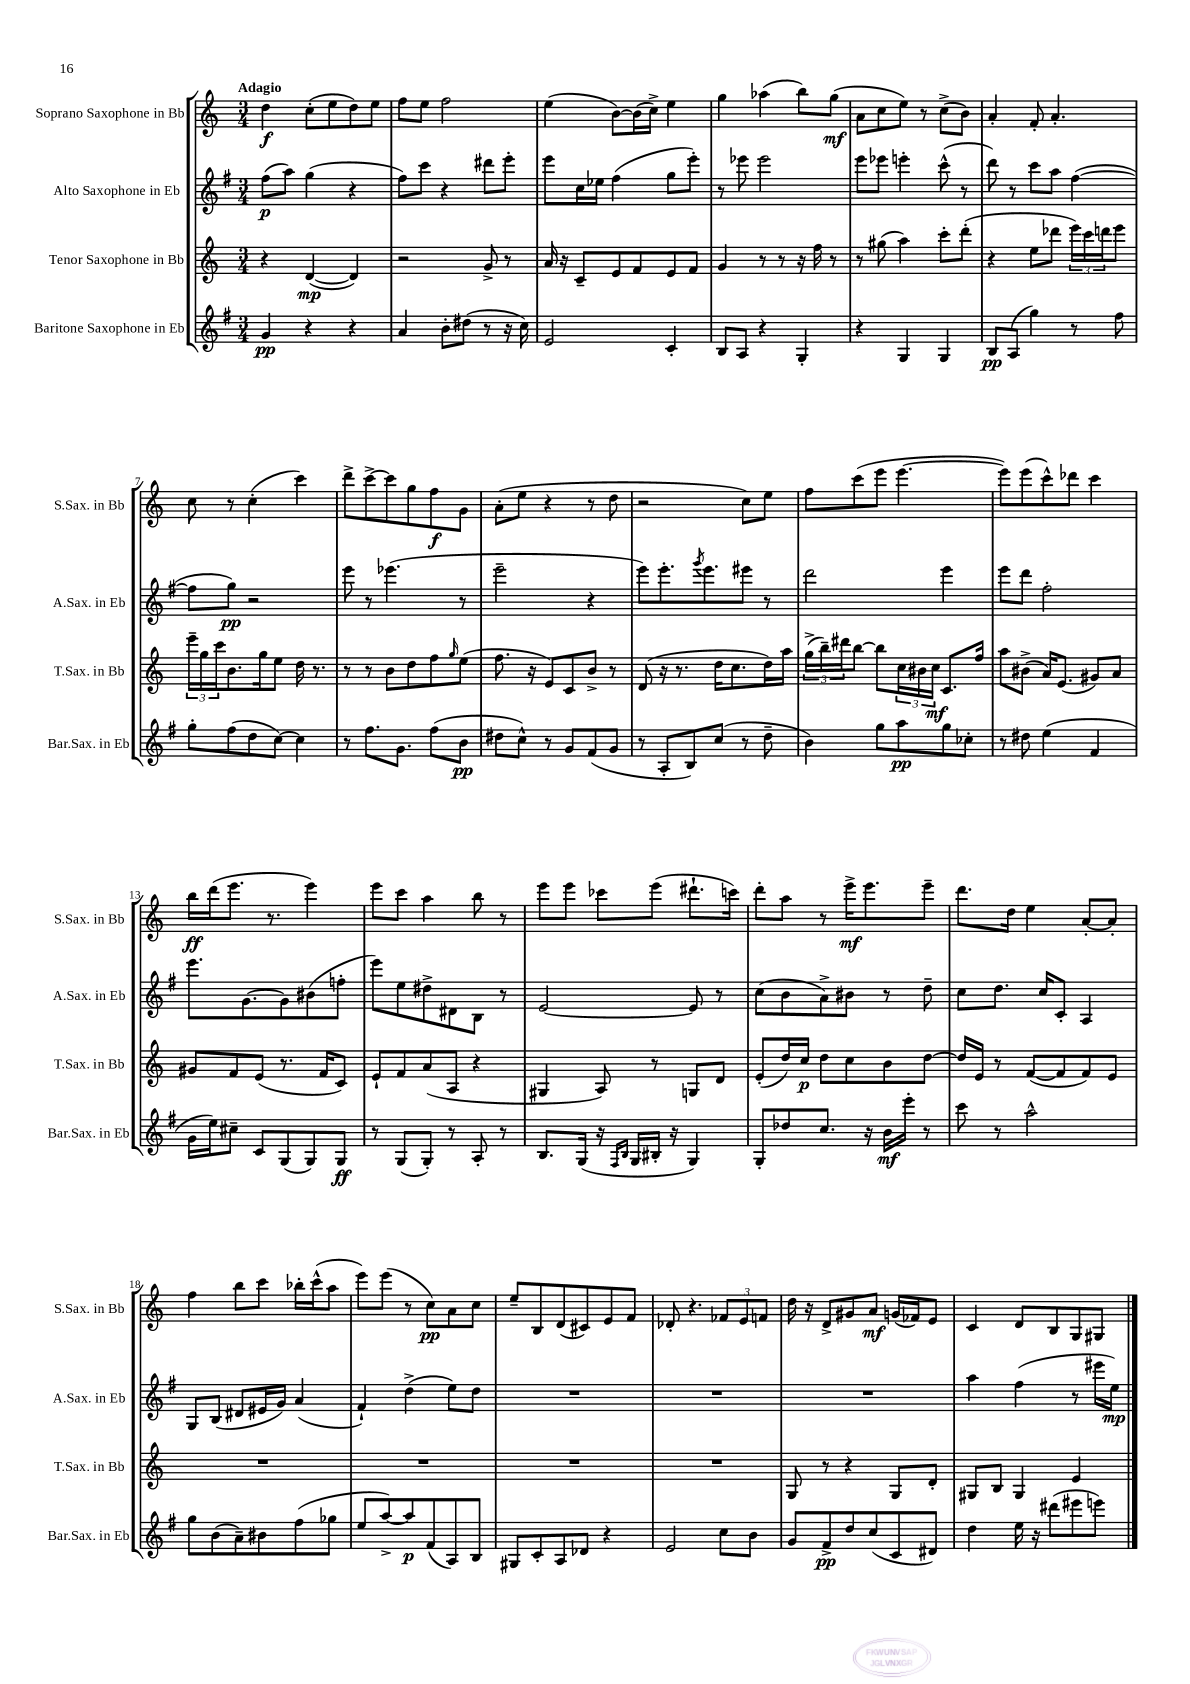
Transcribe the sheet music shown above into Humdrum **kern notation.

**kern	**kern	**kern	**kern
*staff4	*staff3	*staff2	*staff1
*clefG2	*clefG2	*clefG2	*clefG2
*k[f#]	*k[]	*k[f#]	*k[]
*M3/4	*M3/4	*M3/4	*M3/4
4g	4r	(8ff#	4dd
.	.	8aa)	.
4r	([4d	(4gg	(8cc'
.	.	.	8ee
4r	4d])	4r	8dd)
.	.	.	8ee
=	=	=	=
4a	2r	8ff#)	8ff
.	.	8ccc	8ee
8b'	.	4r	2ff
(8dd#	.	.	.
8r	8g^	8ddd#	.
16r	8r	8eee'	.
16cc)	.	.	.
=	=	=	=
2e	16a	8eee	(4ee
.	16r	.	.
.	8c~	16cc	.
.	.	16ee-	.
.	8e	(4ff#	[8b)
.	8f	.	(16b]
.	.	.	16cc^)
4c'	8e	8gg	4ee
.	8f	8eee')	.
=	=	=	=
8B	4g	8r	4gg
8A	.	8eee-	.
4r	8r	2eee-	(4aa-
.	8r	.	.
4G'	16r	.	8bb)
.	16ff	.	.
.	8r	.	(8gg
=	=	=	=
4r	8r	8eee	8a
.	(8gg#	8eee-	8cc
4G	4aa)	4eee'	8ee)
.	.	.	8r
4G	8ccc'	(8ccc^^	(8cc^
.	(8ddd'	8r	8b)
=	=	=	=
8B	4r	8ddd)	4a'
(8A	.	8r	.
4gg)	8ee	8ccc	8f'
.	8ddd-	8aa	4.a'
8r	24eee)	([4ff#	.
.	24ccc	.	.
.	24ddd	.	.
8ff#	8eee	.	.
=	=	=	=
8gg'	24eee~	8ff#]	8cc
.	24gg	.	.
.	24ccc	.	.
(8ff#	8.b	8gg)	8r
8dd	.	2r	(4cc'
.	16gg	.	.
[8cc)	8ee	.	.
4cc]	16dd	.	4ccc)
.	8.r	.	.
=	=	=	=
8r	8r	8eee	8ddd^
8.ff#	8r	8r	[8ccc^
.	8b	(4.eee-	8ccc]
8.g	.	.	.
.	8dd	.	8gg
(8ff#	8ff	.	8ff
.	16qqgg	.	.
8b	(8ee	8r	8g
=	=	=	=
8dd#	8.ff	2eee~	(8a'
8cc^^)	.	.	8ee
.	16r	.	.
8r	8e)	.	4r
8g	8c	.	.
(8f#	8b^	4r	8r
8g	8r	.	8dd
=	=	=	=
8r	(8d	8eee)	2r
8A'	16r	8.eee'	.
.	8.r	.	.
8B)	.	.	.
.	.	8qggg	.
.	.	8.eee	.
(8cc	16dd	.	.
.	8.cc	.	.
8r	.	8eee#	8cc)
8dd~	16dd)	8r	8ee
.	16aa	.	.
=	=	=	=
4b)	(24gg^	2ddd	8ff
.	24bb~)	.	.
.	24ddd#	.	.
.	[8bb	.	(8ccc
8gg	8bb]	.	8eee
8aa	24cc	.	[4.eee
.	24b#	.	.
.	24cc	.	.
8gg	8.c	4eee	.
8cc-'	.	.	.
.	16ff	.	.
=	=	=	=
8r	8aa	8eee	8eee])
8dd#	(8b#^	8ddd	(8eee
(4ee	16a)	2ff#'	8ccc^^)
.	(8.e	.	.
.	.	.	8ddd-
4f#	8g#)	.	4ccc
.	8a	.	.
=	=	=	=
16g	8g#	8.eee	16bb
16ee)	.	.	(16ddd
8cc#~	8f	.	8.eee
.	.	[8.g	.
8c	(8e	.	.
.	.	.	8.r
(8G	8.r	8g]	.
8G)	.	(8b#	4eee)
.	16f	.	.
8G	8c)	8ff'	.
=	=	=	=
8r	8e`	8eee)	8eee
(8G	8f	8ee	8ccc
8G')	(8a	8dd#^	4aa
8r	8A	8d#	.
8A'	4r	8B	8bb
8r	.	8r	8r
=	=	=	=
8.B	4G#	[2e	8eee
.	.	.	8eee
(16G	.	.	.
16r	8A)	.	8ccc-
16qqF#	.	.	.
16qqB	.	.	.
16G	.	.	.
16B#'	8r	.	(8eee
16r	.	.	.
4G)	8G	8e]	8.ddd#`
.	8d	8r	.
.	.	.	16ccc)
=	=	=	=
8G'	(8e'	(8cc	8ddd'
8dd-	16dd)	8b	8aa
.	16cc	.	.
8.cc	8dd	8a^)	8r
.	8cc	8b#	16eee^
16r	.	.	8.eee
16b	8b	8r	.
16eee'	.	.	.
8r	[8dd	8dd~	8eee~
=	=	=	=
8ccc	16dd]	8cc	8.ddd
.	16e	.	.
8r	8r	8.dd	.
.	.	.	16dd
2aa^^	([8f	.	4ee
.	.	16cc	.
.	8f]	8c'	.
.	8f)	4A	[8a'
.	8e	.	8a']
=	=	=	=
8gg	2.r	8G	4ff
(8b	.	(8B	.
8a~)	.	8d#	8bb
8b#	.	16e#	8ccc
.	.	16g)	.
(8ff#	.	(4a	16bb-'
.	.	.	(16ccc^^
8gg-	.	.	8aa
=	=	=	=
8ee	2.r	4f#`)	8eee)
[8aa^)	.	.	(8eee
8aa]	.	(4dd^	8r
(8f#	.	.	8cc)
8A)	.	8ee)	8a
8B	.	8dd	8cc
=	=	=	=
8G#	2.r	2.r	8ee~
8c'	.	.	8B
8A	.	.	(8d
8d-	.	.	8c#)
4r	.	.	8e
.	.	.	8f
=	=	=	=
2e	2.r	2.r	8d-'
.	.	.	4.r
8cc	.	.	12f-
.	.	.	12e
8b	.	.	.
.	.	.	12f
=	=	=	=
8g	8G	2.r	16dd
.	.	.	16r
8f#^	8r	.	8d^
8dd	4r	.	8g#
(8cc	.	.	8a
8c	8G	.	(16g
.	.	.	16f-)
8d#)	8d'	.	8e
=	=	=	=
4dd	8G#	4aa	4c
.	8B	.	.
16ee	4G#	(4ff#	8d
16r	.	.	.
(8ddd#	.	.	8B
8eee#	4e	8r	8G
8eee)	.	16eee#	8G#
.	.	16ee)	.
==	==	==	==
*-	*-	*-	*-
